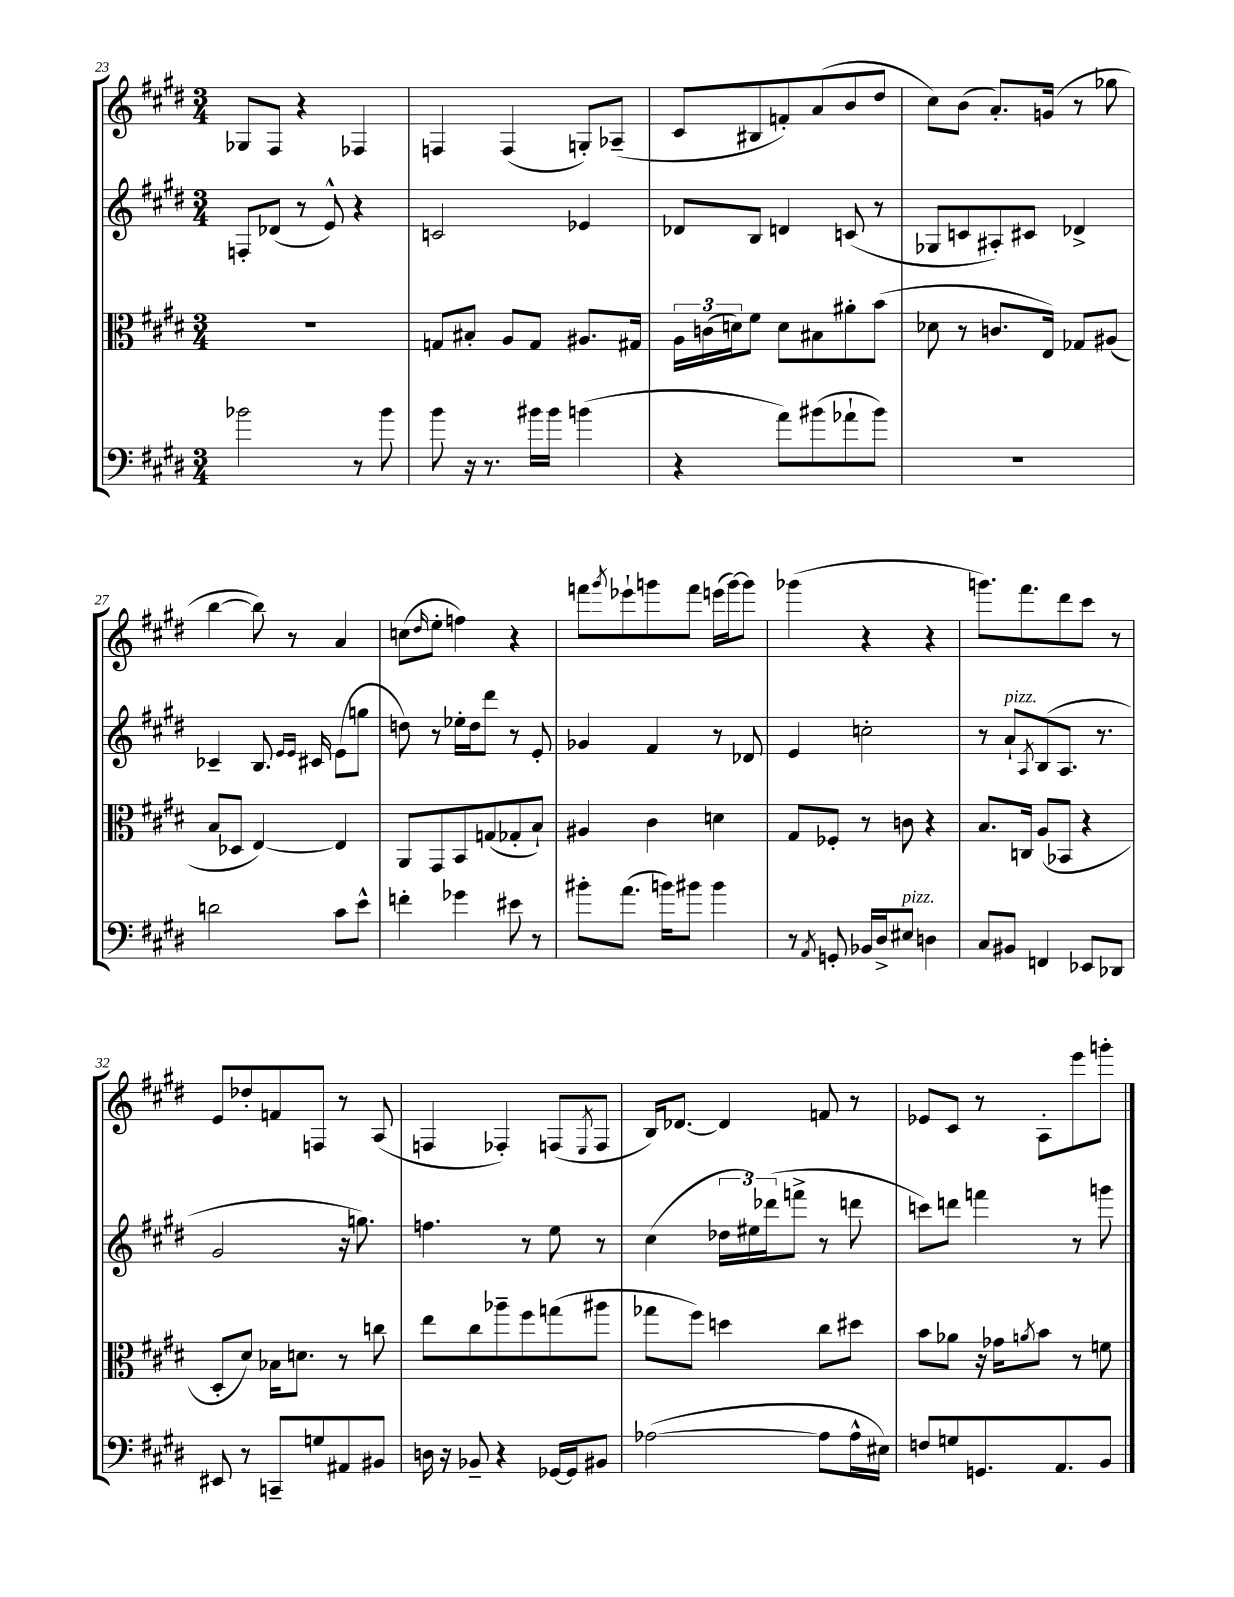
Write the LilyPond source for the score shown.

<<
\new StaffGroup <<
\new Staff = "s0" {
    \clef treble \key e \major \numericTimeSignature \time 3/4
    ges8 fis8 r4 fes4 |
    f4 f4( g8-.) aes8--( |
    cis'8 bis8 f'8-.) a'8( b'8 dis''8 |
    cis''8) b'8( a'8.-.) g'16( r8 ges''8 |
    b''4~ b''8) r8 a'4 |
    c''8( \grace { dis''16 } e''8-. f''4) r4 |
    f'''8 \acciaccatura { gis'''8 } ees'''8-! g'''8 f'''8 e'''16( g'''16~) g'''8 |
    ges'''4( r4 r4 |
    g'''8.) fis'''8. dis'''8 cis'''8 r8 |
    e'8 des''8-. f'8 f8 r8 a8( |
    f4 fes4-.) f8( \acciaccatura { e8 } f8 |
    b16) des'8.~ des'4 f'8 r8 |
    ees'8 cis'8 r8 a8-. e'''8 g'''8-. \bar "|." |
}
\new Staff = "s1" {
    \clef treble \key e \major \numericTimeSignature \time 3/4
    f8-. des'8( r8 e'8-^) r4 |
    c'2 ees'4 |
    des'8 b8 d'4 c'8( r8 |
    ges8 c'8 ais8-.) cis'8 des'4-> |
    ces'4-- b8. \grace { e'16 e'16 } cis'16 e'8( g''8 |
    d''8) r8 ees''16-. d''16 dis'''8 r8 e'8-. |
    ges'4 fis'4 r8 des'8 |
    e'4 c''2-. |
    r8 a'8-!^\markup { \italic "pizz." } \acciaccatura { a8 } b8( a8. r8. |
    gis'2 r16 g''8.) |
    f''4. r8 e''8 r8 |
    cis''4( \tuplet 3/2 { des''16 eis''16) des'''16( } f'''8-> r8 d'''8 |
    c'''8) d'''8 f'''4 r8 g'''8 \bar "|." |
}
\new Staff = "s2" {
    \clef alto \key e \major \numericTimeSignature \time 3/4
    R2. |
    g8 bis8-. a8 g8 ais8. gis16 |
    \tuplet 3/2 { a16 c'16( d'16) } fis'8 d'8 bis8 ais'8-. b'8( |
    des'8 r8 c'8. e16) ges8 ais8( |
    b8 des8 e4~) e4 |
    a,8 gis,8 b,8 g8( ges8-. b8-!) |
    ais4 cis'4 d'4 |
    gis8 fes8-. r8 c'8 r4 |
    b8. c16 a8( bes,8 r4 |
    dis8-. dis'8) bes16 d'8. r8 c''8 |
    e''8 cis''8 aes''8-- fis''8 g''8( ais''8 |
    ges''8 fis''8) d''4 cis''8 dis''8 |
    b'8 aes'8 r16 ges'16 \acciaccatura { a'8 } b'8 r8 f'8 \bar "|." |
}
\new Staff = "s3" {
    \clef bass \key e \major \numericTimeSignature \time 3/4
    bes'2 r8 bes'8 |
    b'8 r16 r8. bis'16 bis'16 b'4( |
    r4 a'8) bis'8( aes'8-! bis'8) |
    R2. |
    d'2 cis'8 e'8-^ |
    f'4-. ges'4 eis'8 r8 |
    bis'8-. a'8.( b'16) bis'8 bis'4 |
    r8 \acciaccatura { a,8 } g,8-. bes,16 dis16-> eis8^\markup { \italic "pizz." } d4 |
    cis8 bis,8 f,4 ees,8 des,8 |
    eis,8 r8 c,8-- g8 ais,8 bis,8 |
    d16 r16 bes,8-- r4 ges,16~ ges,16 bis,8 |
    aes2~( aes8 aes16-^ eis16) |
    f8 g8 g,8. a,8. b,8 \bar "|." |
}
>>
>>
\layout { \context { \Score currentBarNumber = #23 } }
